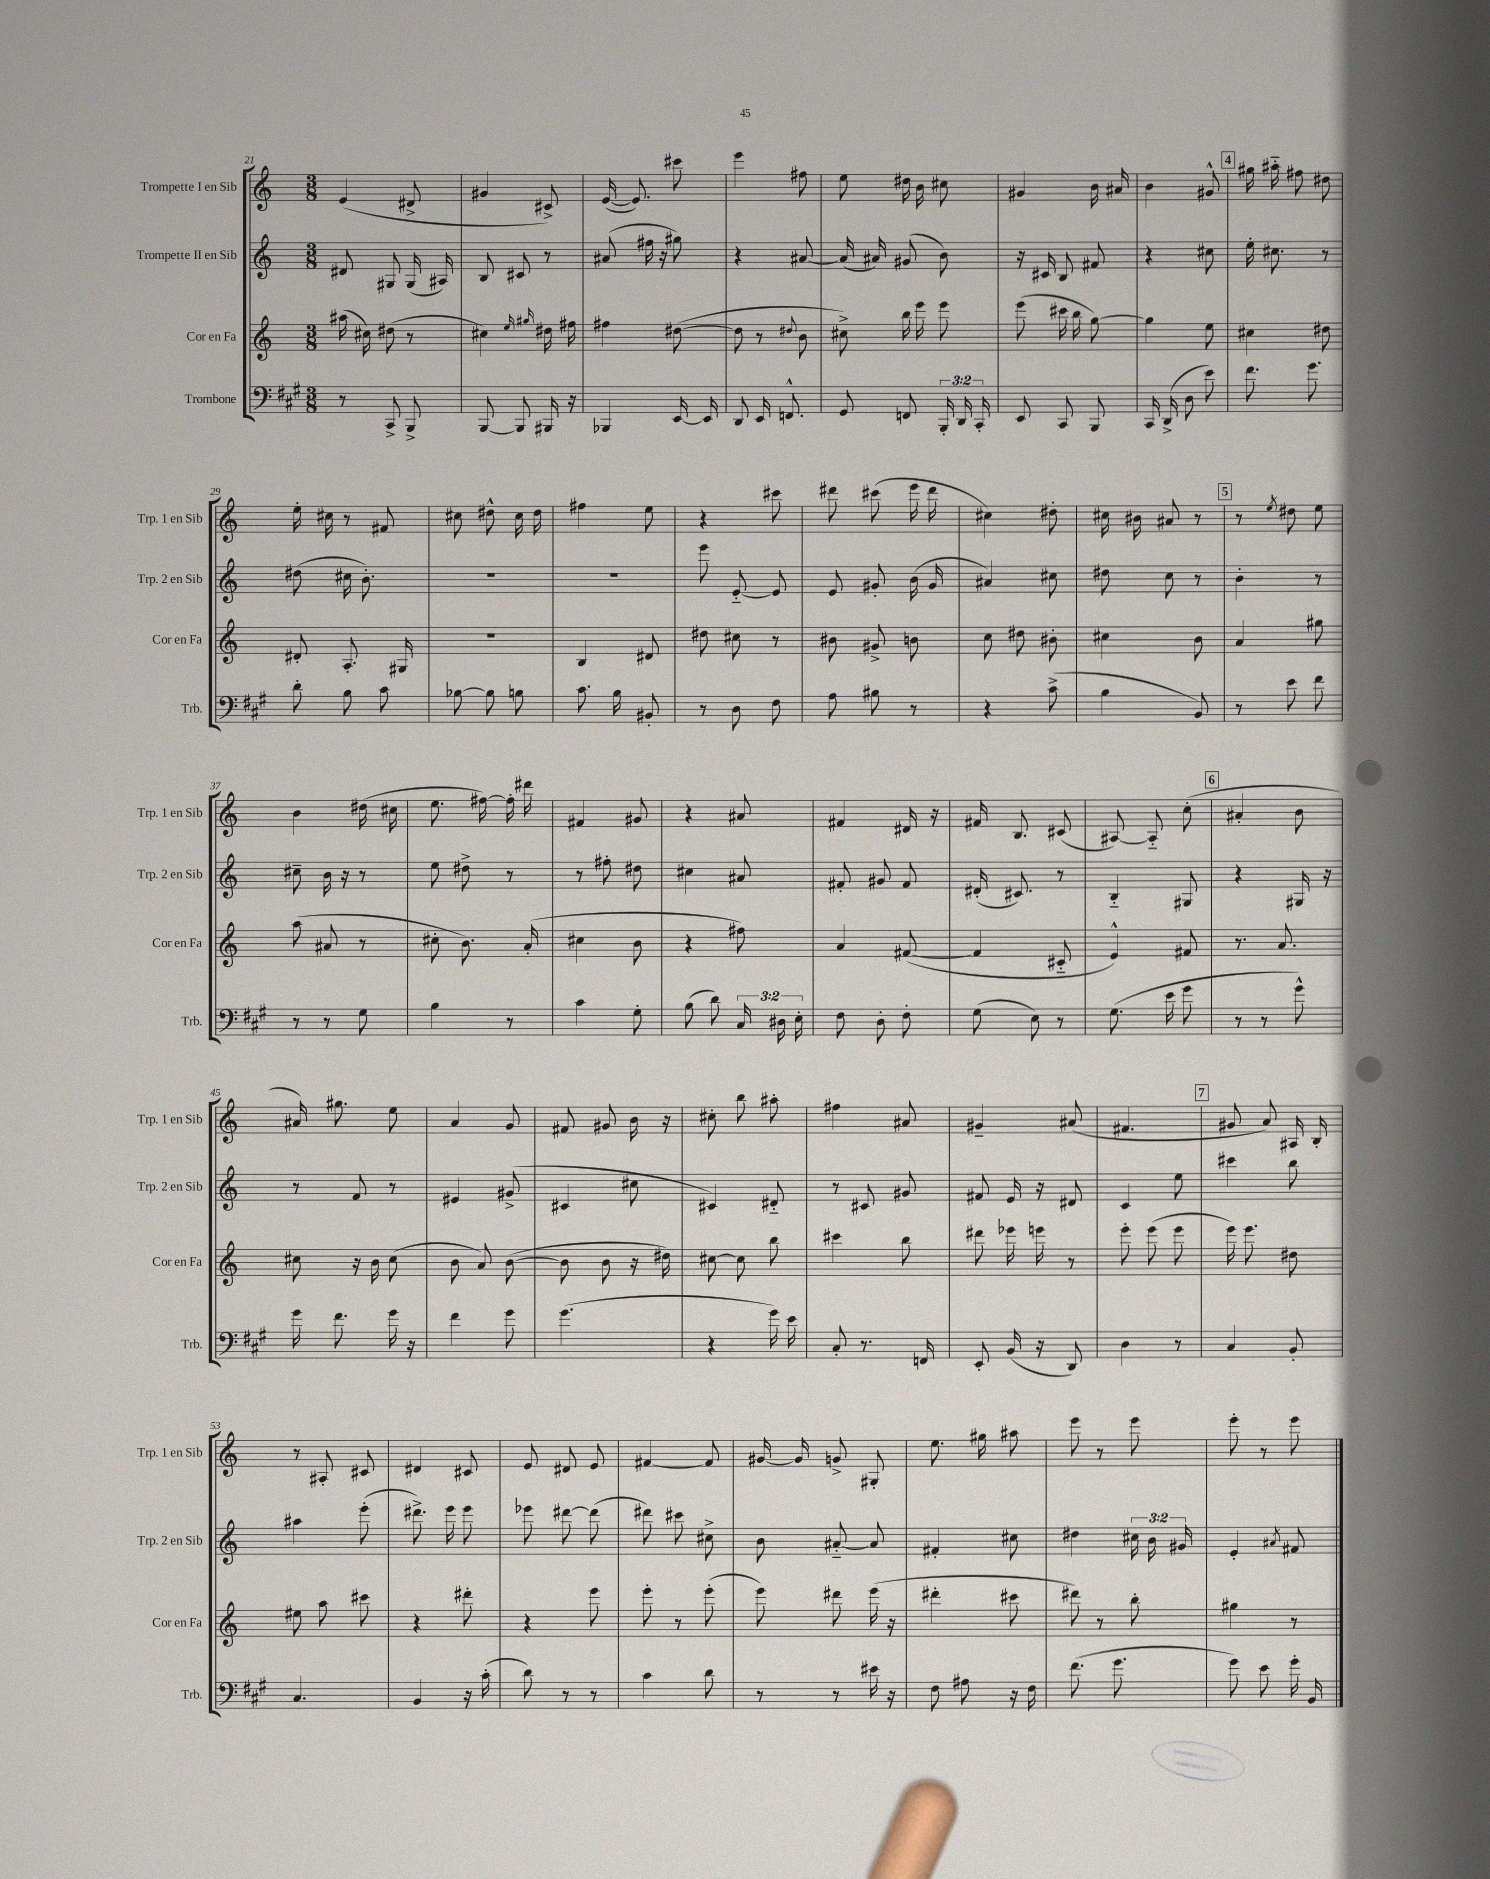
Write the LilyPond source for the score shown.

<<
\new StaffGroup <<
\new Staff = "s0" \with { instrumentName = "Trompette I en Sib" shortInstrumentName = "Trp. 1 en Sib" } {
    \clef treble \key c \major \numericTimeSignature \time 3/8
    \autoBeamOff e'4( dis'8-> |
    gis'4 cis'8->) |
    e'16~( e'8.) cis'''8 |
    e'''4 fis''8 |
    e''8 dis''16 b'16 cis''8 |
    gis'4 b'16 ais'16 |
    b'4 gis'8-^ |
    \mark \markup { \box "4" } gis''16 ais''16-_ fis''8 dis''8 |
    e''16-. cis''16 r8 fis'8 |
    cis''8 dis''8-^ cis''16 dis''16 |
    fis''4 e''8 |
    r4 cis'''8 |
    dis'''8 cis'''8( e'''16 dis'''16 |
    cis''4) dis''8-. |
    cis''16 bis'16 ais'8 r8 |
    \mark \markup { \box "5" } r8 \acciaccatura { e''8 } dis''8 e''8 |
    b'4 dis''16( cis''16 |
    e''8. fis''16~) fis''16-. dis'''16 |
    fis'4 gis'8 |
    r4 ais'8 |
    fis'4 dis'16 r16 |
    fis'16 b8. cis'8( |
    ais8~) ais8-_ c''8-.( |
    \mark \markup { \box "6" } ais'4-. b'8 |
    ais'16) gis''8. e''8 |
    a'4 g'8 |
    fis'8 gis'8 b'16 r16 |
    cis''8-. b''8 ais''8-. |
    fis''4 ais'8 |
    gis'4-- ais'8( |
    fis'4. |
    \mark \markup { \box "7" } gis'8 a'8) ais16 b16-. |
    r8 ais8-. cis'8 |
    dis'4 cis'8 |
    e'8 dis'8 e'8 |
    fis'4~ fis'8 |
    gis'16~ gis'16 g'8-> gis8-. |
    e''8. gis''16 ais''8 |
    e'''8 r8 e'''8 |
    e'''8-. r8 e'''8 \bar "|." |
}
\new Staff = "s1" \with { instrumentName = "Trompette II en Sib" shortInstrumentName = "Trp. 2 en Sib" } {
    \clef treble \key c \major \numericTimeSignature \time 3/8 \override Staff.TupletNumber.text = #tuplet-number::calc-fraction-text
    \autoBeamOff dis'8 gis8 gis16( ais16) |
    b8 cis'8 r8 |
    ais'8( fis''16 r16 gis''8) |
    r4 ais'8~ |
    ais'16( ais'16) gis'8( b'8) |
    r16 cis'16 b8 fis'8 |
    r4 cis''8 |
    \mark \markup { \box "4" } e''16-. cis''8. r8 |
    dis''8( cis''16 b'8.-.) |
    R4. |
    R4. |
    e'''8 e'8~-_ e'8 |
    e'8 gis'8-. b'16( gis'16 |
    ais'4) cis''8 |
    dis''8 c''8 r8 |
    \mark \markup { \box "5" } b'4-. r8 |
    cis''8-- b'16 r16 r8 |
    e''8 dis''8-> r8 |
    r8 fis''8-. dis''8 |
    cis''4 ais'8 |
    fis'8-. gis'8 fis'8 |
    dis'16-.( cis'8.) r8 |
    b4-_ gis8 |
    \mark \markup { \box "6" } r4 gis16 r16 |
    r8 f'8 r8 |
    eis'4 gis'8->( |
    cis'4 cis''8 |
    cis'4) dis'8-_ |
    r8 cis'8 gis'8 |
    fis'8 e'16 r16 dis'8 |
    c'4 e''8 |
    \mark \markup { \box "7" } cis'''4 b''8 |
    ais''4 e'''8-.( |
    dis'''8.->) e'''16 e'''8 |
    ees'''8 dis'''8~ dis'''8( |
    dis'''8) cis'''8 cis''8-> |
    b'8 ais'8~-_ ais'8 |
    fis'4-. cis''8 |
    dis''4 \tuplet 3/2 { cis''16 b'16 gis'16 } |
    e'4-. \acciaccatura { ais'8 } fis'8 \bar "|." |
}
\new Staff = "s2" \with { instrumentName = "Cor en Fa" shortInstrumentName = "Cor en Fa" } {
    \clef treble \key c \major \numericTimeSignature \time 3/8
    \autoBeamOff ais''16( cis''16) dis''8( r8 |
    cis''4) \grace { e''16 gis''16 } dis''16 fis''16 |
    fis''4 dis''8~( |
    dis''8 r8 \appoggiatura { dis''8 } b'8 |
    cis''8->) b''16 e'''16 e'''8 |
    e'''8( cis'''16 b''16 g''8~) |
    g''4 e''8 |
    \mark \markup { \box "4" } cis''4 dis''8 |
    dis'8-. a8.-. gis16 |
    R4. |
    b4 dis'8 |
    dis''8 cis''8 r8 |
    bis'8 gis'8-> b'8 |
    c''8 dis''8 bis'8-. |
    cis''4 b'8 |
    \mark \markup { \box "5" } a'4 gis''8 |
    a''8( ais'8 r8 |
    cis''8-. b'8.) a'16-.( |
    cis''4 b'8 |
    r4 fis''8) |
    a'4 fis'8~( |
    fis'4 cis'8-_ |
    e'4-^) fis'8 |
    \mark \markup { \box "6" } r8. a'8. |
    cis''8 r16 b'16 cis''8( |
    b'8 a'8) b'8~( |
    b'8 b'8 r16 dis''16) |
    cis''8~ cis''8 b''8 |
    cis'''4 b''8 |
    dis'''8 ees'''16 e'''16 r8 |
    e'''8-. e'''8( e'''8 |
    \mark \markup { \box "7" } e'''16) e'''8. dis''8 |
    eis''8 a''8 cis'''8 |
    r4 dis'''8-. |
    r4 e'''8 |
    e'''8-. r8 e'''8-.( |
    e'''8) dis'''8 e'''16( r16 |
    dis'''4-. cis'''8 |
    dis'''8) r8 b''8-. |
    gis''4 r8 \bar "|." |
}
\new Staff = "s3" \with { instrumentName = "Trombone" shortInstrumentName = "Trb." } {
    \clef bass \key a \major \numericTimeSignature \time 3/8 \override Staff.TupletNumber.text = #tuplet-number::calc-fraction-text
    \autoBeamOff r8 cis,8-> b,,8-> |
    b,,8~ b,,8 bis,,16 r16 |
    bes,,4 e,16~ e,16 |
    d,8 e,16 f,8.-^ |
    gis,8 f,8 \tuplet 3/2 { b,,16-. d,16 cis,16-. } |
    e,8 cis,8 b,,8 |
    cis,16 d,16->( d8 e'8) |
    \mark \markup { \box "4" } fis'8. gis'8. |
    d'8-. b8 cis'8 |
    bes8~ bes8 b8 |
    cis'8. b16 bis,8-. |
    r8 d8 fis8 |
    a8 bis8 r8 |
    r4 cis'8->( |
    b4 b,8) |
    \mark \markup { \box "5" } r8 e'8 fis'8 |
    r8 r8 gis8 |
    b4 r8 |
    cis'4 gis8-. |
    b8( d'8) \tuplet 3/2 { cis16 dis16 e16-. } |
    fis8 d8-. fis8-. |
    gis8( e8) r8 |
    gis8.( e'16 gis'8 |
    \mark \markup { \box "6" } r8 r8 gis'8-^) |
    gis'16 fis'8. gis'16 r16 |
    fis'4 gis'8 |
    gis'4.( |
    r4 gis'16) e'16 |
    cis8-. r8. f,16 |
    e,8-. b,16( r16 d,8) |
    d4 r8 |
    \mark \markup { \box "7" } cis4 b,8-. |
    cis4. |
    b,4 r16 cis'16-.( |
    d'8) r8 r8 |
    cis'4 d'8 |
    r8 r8 eis'16 r16 |
    fis8 ais8 r16 fis16 |
    fis'8.( gis'8. |
    gis'8) e'8 gis'16-. b,16 \bar "|." |
}
>>
>>
\layout { \context { \Score currentBarNumber = #21 } }
